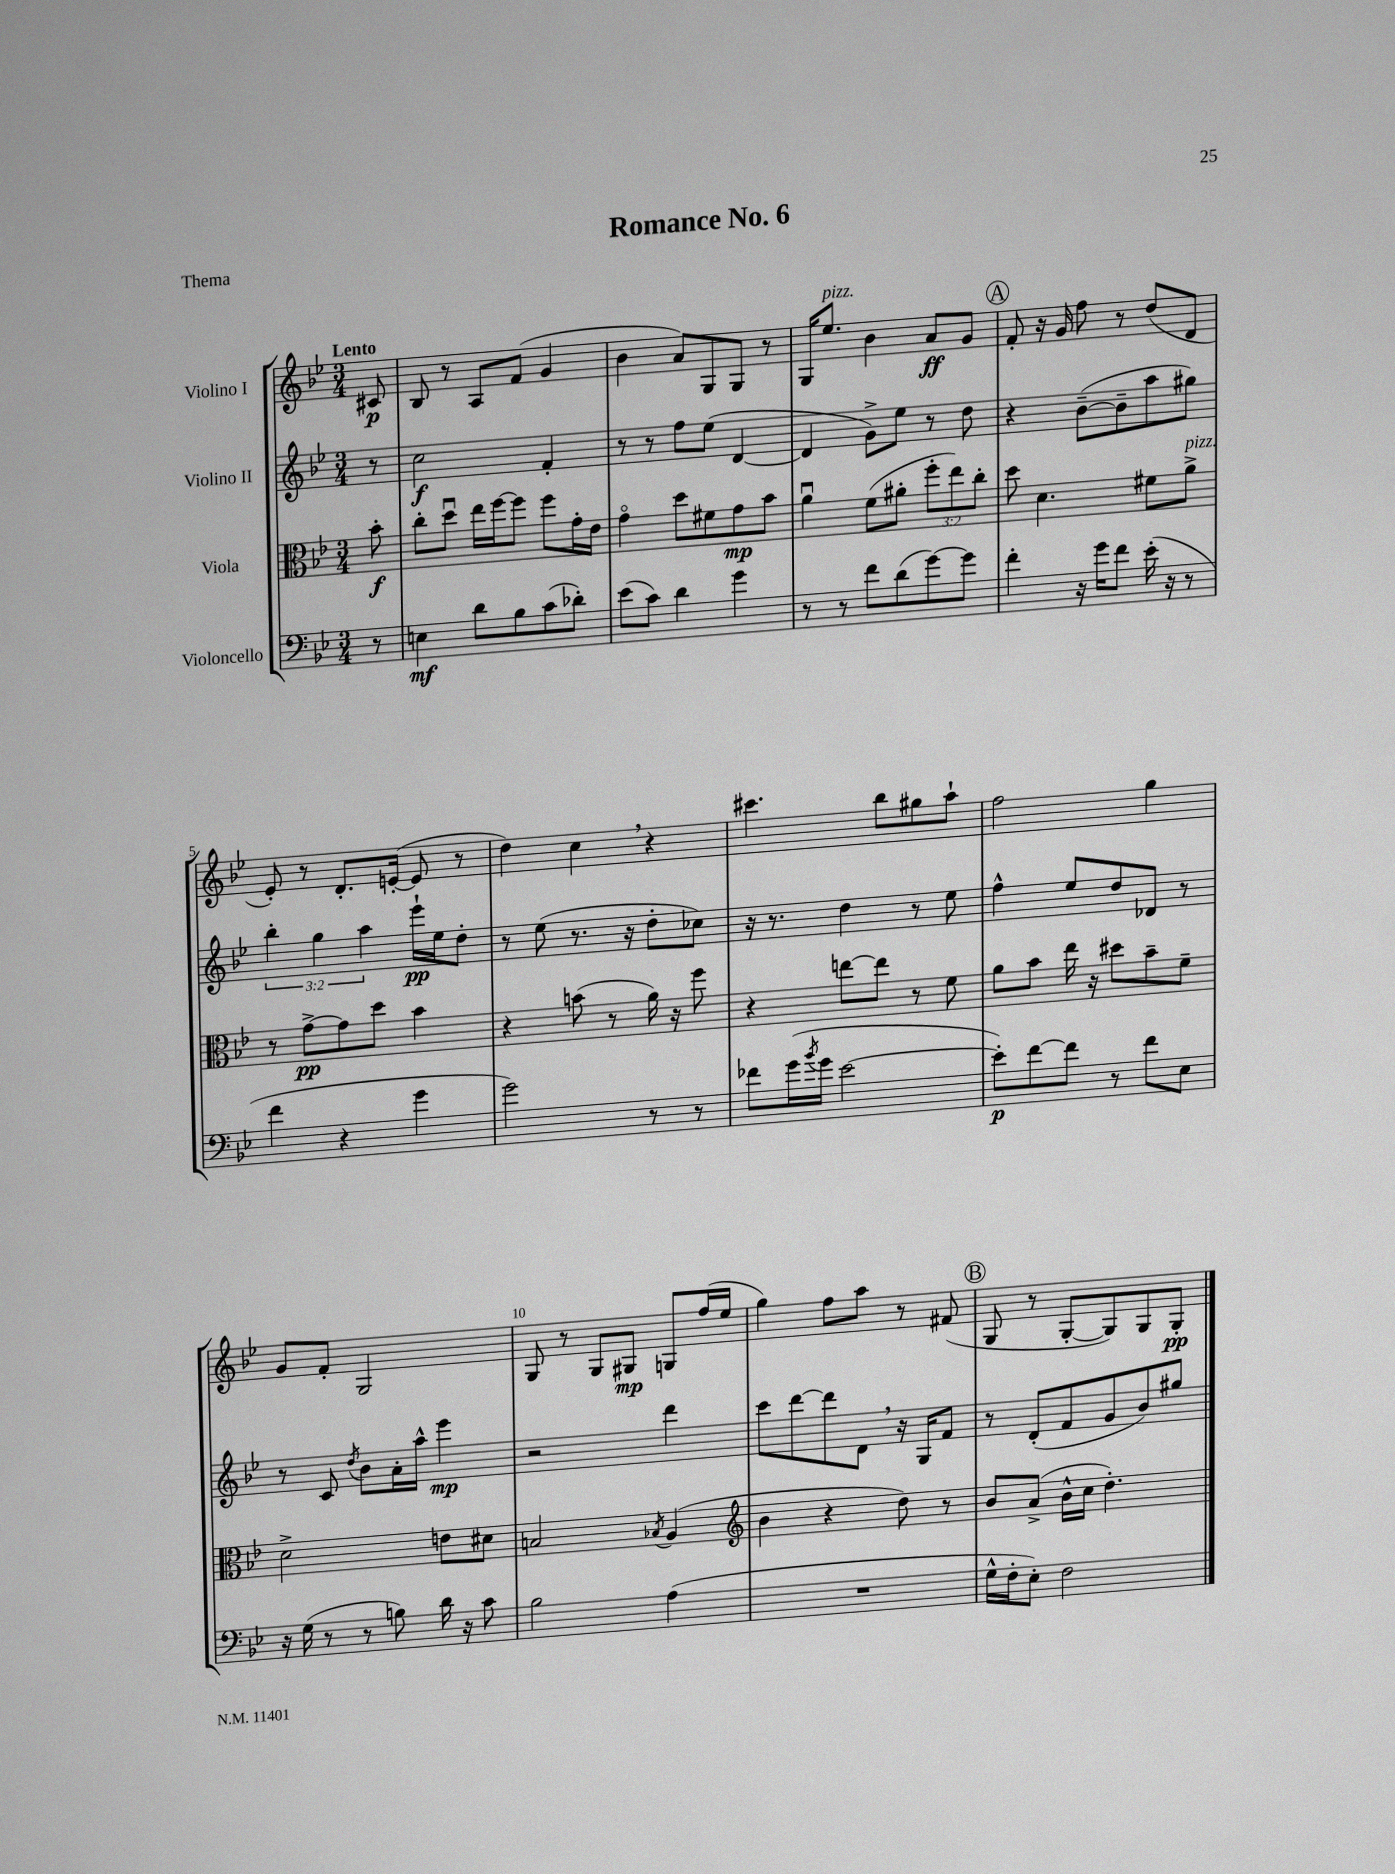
\header { title = "Romance No. 6" piece = "Thema" }
<<
\new StaffGroup <<
\new Staff = "s0" \with { instrumentName = "Violino I" } {
    \clef treble \key bes \major \numericTimeSignature \time 3/4 \partial 8 \tempo "Lento"
    cis'8\p |
    bes8 r8 a8 f'8( g'4 |
    bes'4 a'8) g8 g8 r8 |
    g16 ees''8.^\markup { \italic "pizz." } bes'4 a'8\ff g'8 |
    \mark \markup { \circle "A" } f'8-. r16 g'16 f''8 r8 d''8( d'8 |
    ees'8-.) r8 d'8.-. e'16~-.( e'8 r8 |
    d''4) c''4 \breathe r4 |
    cis'''4. bes''8 gis''8 a''8-! |
    f''2 g''4 |
    g'8 f'8-. g2 |
    g8 r8 g8 gis8\mp g8 f''16( ees''16 |
    g''4) f''8 a''8 r8 fis'8( |
    \mark \markup { \circle "B" } g8 r8 g8~-. g8) g8 g8-.\pp \bar "|." |
}
\new Staff = "s1" \with { instrumentName = "Violino II" } {
    \clef treble \key bes \major \numericTimeSignature \time 3/4 \override Staff.TupletNumber.text = #tuplet-number::calc-fraction-text \partial 8
    r8 |
    c''2\f f'4-. |
    r8 r8 f''8 ees''8( d'4~ |
    d'4 g'8->) ees''8 r8 d''8 |
    \mark \markup { \circle "A" } r4 bes'8~--( bes'8-- a''8 gis''8) |
    \tuplet 3/2 { bes''4-. g''4 a''4 } ees'''16-!\pp ees''16 d''8-. |
    r8 ees''8( r8. r16 d''8-. ces''8) |
    r16 r8. d''4 r8 ees''8 |
    f''4-^ ees''8 d''8 des'8 r8 |
    r8 c'8 \acciaccatura { d''8 } bes'8 a'16-. a''16-^ ees'''4\mp |
    r2 d'''4 |
    c'''8 d'''8~ d'''8 d'8 \breathe r16 g16 f'8 |
    \mark \markup { \circle "B" } r8 d'8-.( f'8 g'8 bes'8) gis''8 \bar "|." |
}
\new Staff = "s2" \with { instrumentName = "Viola" } {
    \clef alto \key bes \major \numericTimeSignature \time 3/4 \override Staff.TupletNumber.text = #tuplet-number::calc-fraction-text \partial 8
    bes'8-.\f |
    c''8-. d''8\downbow ees''16 f''16~ f''8 f''8 g'16-. ees'16 |
    g'4\flageolet d''8 fis'8 g'8\mp bes'8 |
    a'4\downbow f'8( ais'8-. \tuplet 3/2 { f''8-. ees''8) c''8-. } |
    \mark \markup { \circle "A" } d''8 d'4. fis'8 a'8->^\markup { \italic "pizz." } |
    r8 g'8~->\pp g'8 d''8 bes'4 |
    r4 b'8( r8 a'16) r16 f''8 |
    r4 e''8~ e''8 r8 f'8 |
    a'8 bes'8 ees''16 r16 dis''8 bes'8-- f'8-- |
    d'2-> e'8 dis'8 |
    b2 \acciaccatura { bes8 } a4( |
    \clef treble bes'4 r4 d''8) r8 |
    \mark \markup { \circle "B" } bes'8 a'8->( bes'16-^ c''16 d''4.-.) \bar "|." |
}
\new Staff = "s3" \with { instrumentName = "Violoncello" } {
    \clef bass \key bes \major \numericTimeSignature \time 3/4 \partial 8
    r8 |
    e4\mf d'8 bes8 c'8( des'8-.) |
    ees'8( c'8) d'4 g'4 |
    r8 r8 f'8 d'8( g'8~) g'8 |
    \mark \markup { \circle "A" } f'4-. r16 g'16 f'8 ees'16-.( r16 r8 |
    f'4 r4 g'4 |
    g'2) r8 r8 |
    fes'8 g'16( \acciaccatura { bes'8 } g'16 ees'2~ |
    ees'8-.\p) f'8~ f'8 r8 f'8 ees8 |
    r16 g16( r8 r8 b8) d'16 r16 c'8 |
    bes2 a4( |
    R2. |
    \mark \markup { \circle "B" } g16-^ f16-. ees8-.) f2 \bar "|." |
}
>>
>>
\layout { \context { \Score \override BarNumber.break-visibility = ##(#f #t #t) barNumberVisibility = #(every-nth-bar-number-visible 5) } }
